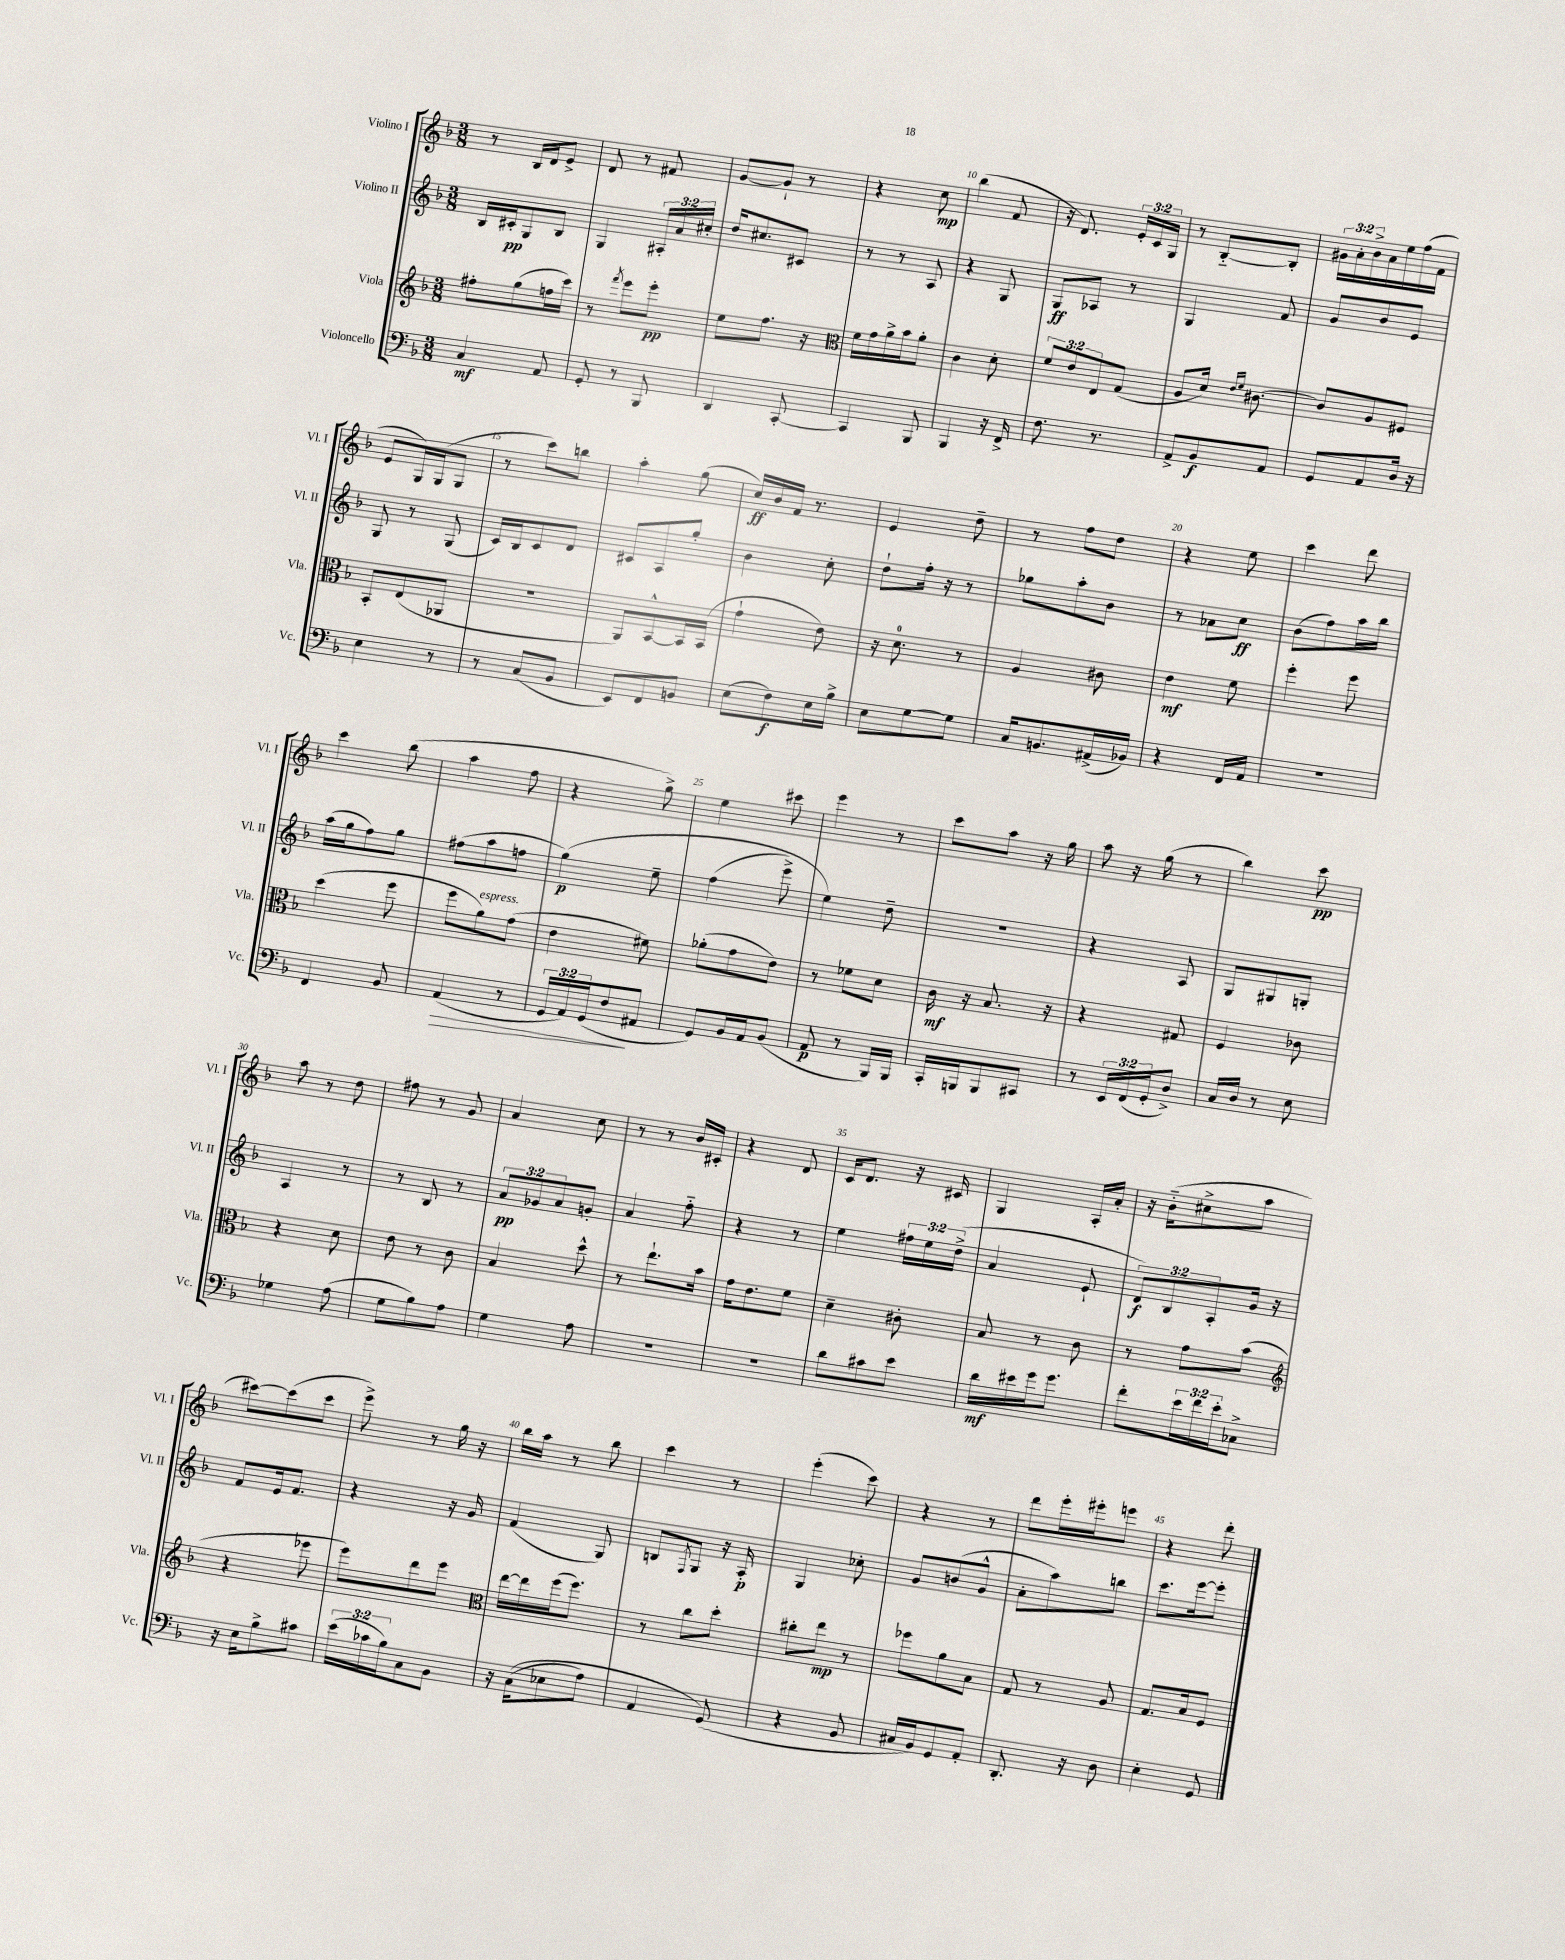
<<
\new StaffGroup <<
\new Staff = "s0" \with { instrumentName = "Violino I" shortInstrumentName = "Vl. I" } {
    \clef treble \key f \major \numericTimeSignature \time 3/8 \override Staff.TupletNumber.text = #tuplet-number::calc-fraction-text
    r8 bes16 d'16 e'8-> |
    d'8 r8 fis'8 |
    g'8~ g'8-! r8 |
    r4 c''8\mp |
    bes''4( f'8 |
    r16 d'8.) \tuplet 3/2 { e'16-. c'16 g16 } |
    r8 bes8~-_ bes8-. |
    \tuplet 3/2 { gis'16 a'16-. bes'16-> } a'16 e''16 f''16( f'16 |
    e'8 g16) g16( g8 |
    r8 c'''8) b''8 |
    a''4-. g''8( |
    c''16\ff) bes'16 f'16 r8. |
    e'4 d''8-- |
    r8 f''8 d''8 |
    r4 e''8 |
    c'''4 d'''8 |
    c'''4 bes''8( |
    a''4 f''8 |
    r4 g''8->) |
    e''4 cis'''8 |
    e'''4 r8 |
    c'''8 a''8 r16 g''16 |
    a''8 r16 g''16( r8 |
    bes''4) c'''8\pp |
    a''8 r8 d''8 |
    fis''8 r8 g'8 |
    a'4 c''8 |
    r8 r8 bes'16 cis'16-. |
    r4 d'8 |
    c'16 d'8. r16 cis'16 |
    g4 a16-. a'16-. |
    r16 bes'16-_( cis''8-> a''8 |
    cis'''8~) cis'''8( cis'''8 |
    e'''8->) r8 g''16 r16 |
    bes''16 a''16 r8 bes''8 |
    c'''4 r8 |
    e'''4-.( c'''8) |
    r4 r8 |
    d'''8 e'''16-. eis'''16-. e'''8 |
    r4 d'''8-. \bar "|." |
}
\new Staff = "s1" \with { instrumentName = "Violino II" shortInstrumentName = "Vl. II" } {
    \clef treble \key f \major \numericTimeSignature \time 3/8 \override Staff.TupletNumber.text = #tuplet-number::calc-fraction-text
    bes16 cis'16-.\pp g8 bes8 |
    g4 \tuplet 3/2 { ais16-. a'16 cis''16-. } |
    d''16 cis''8. cis'8 |
    r8 r8 a8 |
    r4 g8 |
    g8\ff aes8 r8 |
    g4 f'8 |
    g'8 bes'8 e'8 |
    g8 r8 g8( |
    c'16) bes16 c'8 d'8 |
    cis'8 a8 g''8-. |
    bes'4 c''8-. |
    d''8-! f''16-. r16 r8 |
    ges''8 a''8-. bes'8 |
    r8 aes'8 c''8\ff |
    bes'8( f''8) a''16 bes''16 |
    a''16( g''16 f''8) g''8 |
    fis''8( a''8 f''8 |
    g''4\p)\( e''8-- |
    f''4( e'''8->) |
    e''4\) d''8-- |
    R4. |
    r4 a8 |
    g8 gis8 g8-. |
    a4 r8 |
    r8 bes8 r8 |
    \tuplet 3/2 { a'8\pp ges'8 a'8 } g'8-. |
    a'4 f''8-_ |
    r4 r8 |
    e''4 \tuplet 3/2 { fis''16 e''16 d''16->( } |
    a'4 e'8-! |
    \tuplet 3/2 { d'8\f) bes8 a8-. } g'16 r16 |
    f'8 e'16 f'8. |
    r4 r16 g'16 |
    f'4( g8) |
    b8 \acciaccatura { f8 } g8 r16 a16-.\p |
    g4 ces''8-. |
    g'8 b'8( g'8-^ |
    a'8-. a''8) b''8 |
    c'''8. e'''16~ e'''8-. \bar "|." |
}
\new Staff = "s2" \with { instrumentName = "Viola" shortInstrumentName = "Vla." } {
    \clef treble \key f \major \numericTimeSignature \time 3/8 \override Staff.TupletNumber.text = #tuplet-number::calc-fraction-text
    fis''8-. g''8( f''16 c'''16) |
    r8 \acciaccatura { f'''8 } e'''8 e'''8-.\pp |
    e''8 f''8. r16 |
    \clef alto f'16 g'16 a'16-> bes'16 a'8-. |
    c'4 d'8-. |
    \tuplet 3/2 { f'8 e'8 e8 } g8( |
    a8 d'16) \grace { e'16 f'16 } cis'8.~ |
    cis'8 a8 fis8 |
    bes,8-. e8( aes,8 |
    R4. |
    a,8) bes,8~-^ bes,16 bes,16( |
    g'4-! e'8) |
    r16 d'8.-0 r8 |
    a4 cis'8 |
    e'4\mf f'8 |
    f''4-. f''8 |
    d''4( f''8 |
    f''8 a'8^\markup { \italic "espress." }) g'8( |
    e'4 fis'8) |
    aes'8-.( g'8 e'8) |
    r8 fes'8 d'8 |
    c'16\mf r16 bes8. r16 |
    r4 gis8 |
    f4 ces'8 |
    r4 d'8 |
    e'8 r8 c'8 |
    bes4 d''8-^ |
    r8 e''8.-! bes'16 |
    g'16 e'8. f'8 |
    d'4-- cis'8-. |
    bes8 r8 c'8 |
    r8 g'8 bes'8( |
    \clef treble r4 ees'''8 |
    e'''8) d'''8 e'''8 |
    \clef alto e''16~ e''16 f''16( f''8.) |
    r8 c''8 d''8-. |
    cis''8-. e''8\mp r8 |
    fes''8 a'8 bes8 |
    g8 r8 a8 |
    g8. bes16 f8 \bar "|." |
}
\new Staff = "s3" \with { instrumentName = "Violoncello" shortInstrumentName = "Vc." } {
    \clef bass \key f \major \numericTimeSignature \time 3/8 \override Staff.TupletNumber.text = #tuplet-number::calc-fraction-text
    c4\mf a,8 |
    g,8-. r8 bes,,8 |
    d,4 c,8~-. |
    c,4 bes,,8 |
    bes,,4 r16 f,16-> |
    f8. r8. |
    a,8-> bes,8\f a,8 |
    g,8 a,8 d16 r16 |
    e4 r8 |
    r8 c8( bes,8 |
    e,8) f,8 b,8 |
    e8( f8\f) e16 bes16-> |
    e8 g8~ g8 |
    c16 b,8. ais,16->( bes,16) |
    r4 f,16 a,16 |
    R4. |
    f,4 bes,8 |
    a,4\>( r8 |
    \tuplet 3/2 { g,16 a,16) g,16( } f8\! ais,8 |
    g,8) bes,16 a,16 bes,8( |
    a,8\p r8 bes,,16) bes,,16 |
    c,16-. b,,16 b,,8 cis,8 |
    r8 \tuplet 3/2 { e,16 f,16( g,16-. } d8->) |
    c16 d16 r8 e8 |
    ges4 a8( |
    g8 bes8) a8 |
    g4 a8 |
    R4. |
    R4. |
    d'8 cis'8 e'8 |
    d'16\mf eis'16 g'16 g'8. |
    f'8-. \tuplet 3/2 { e'16 f'16 e'16-. } ces8-> |
    r16 e16 bes8-> cis'8 |
    \tuplet 3/2 { e'16( ces'16 bes16) } c8 bes,8 |
    r16 c16(\( ees8 a8) |
    a,4 g,8(\) |
    r4 bes,8 |
    cis16 bes,16) g,8 a,8-. |
    d,8.-. r16 d8 |
    e4-. g,8 \bar "|." |
}
>>
>>
\layout { \context { \Score currentBarNumber = #6 \override BarNumber.break-visibility = ##(#f #t #t) barNumberVisibility = #(every-nth-bar-number-visible 5) } }
